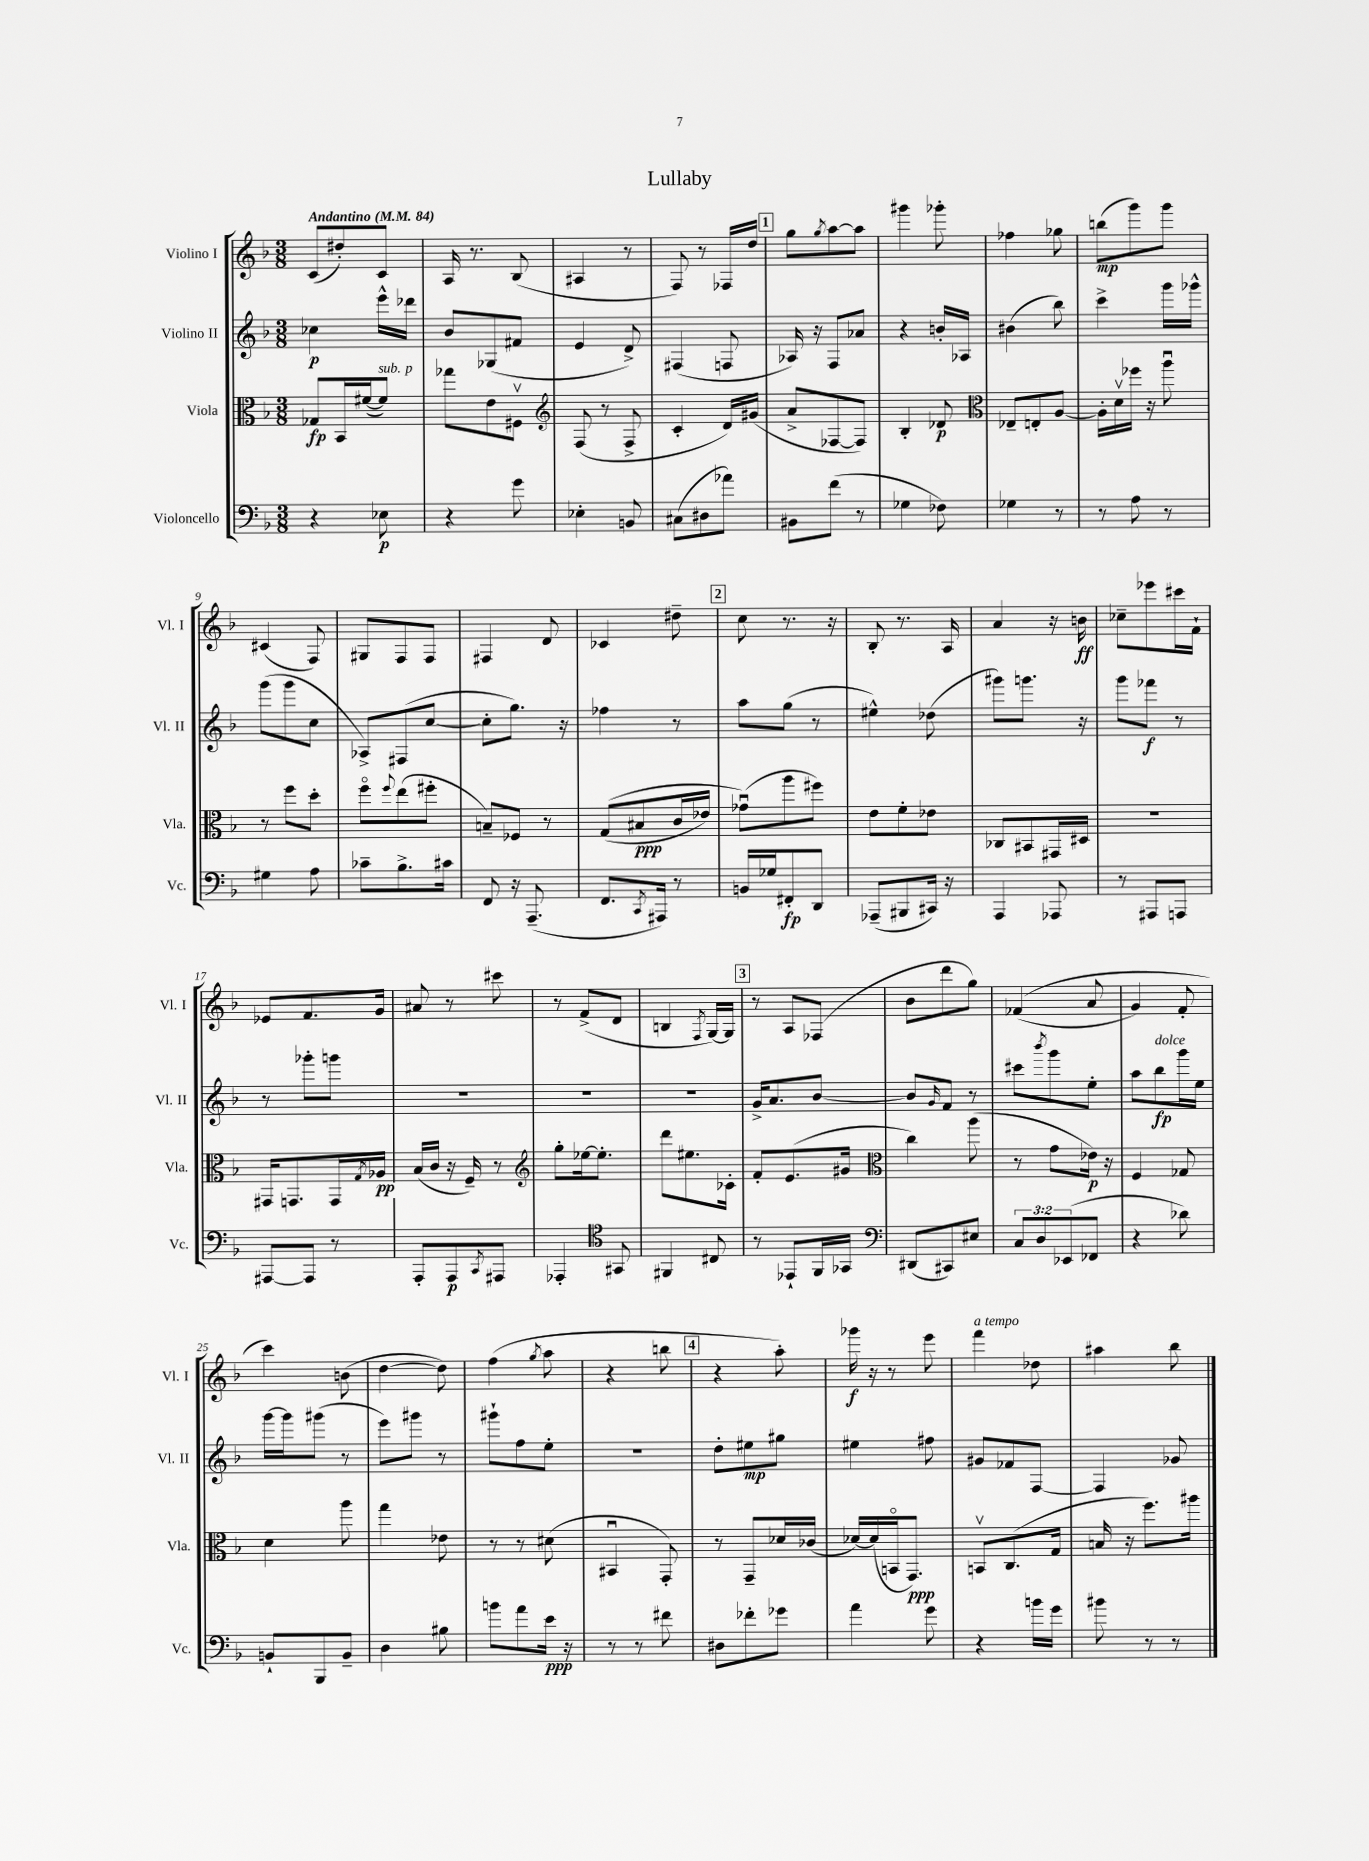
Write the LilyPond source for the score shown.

\header { title = "Lullaby" }
<<
\new StaffGroup <<
\new Staff = "s0" \with { instrumentName = "Violino I" shortInstrumentName = "Vl. I" } {
    \clef treble \key f \major \numericTimeSignature \time 3/8 \tempo "Andantino" 4 = 84
    c'8( dis''8-.) c'8 |
    a16 r8. bes8( |
    ais4 r8 |
    f8) r8 fes16 d''16 |
    \mark \markup { \box "1" } g''8 \acciaccatura { g''8 } a''8~ a''8 |
    gis'''4 ges'''8-. |
    fes''4 ges''8 |
    b''8\mp( g'''8) g'''8 |
    cis'4( f8) |
    gis8 f8 f8 |
    fis4 d'8 |
    ces'4 dis''8-- |
    \mark \markup { \box "2" } c''8 r8. r16 |
    bes8-. r8. a16 |
    a'4 r16 b'16\ff |
    ces''8-- ees'''8 cis'''16 f'16-! |
    ees'8 f'8. g'16 |
    ais'8 r8 cis'''8 |
    r8 f'8->( d'8 |
    b4 \acciaccatura { f8 } g16~) g16 |
    \mark \markup { \box "3" } r8 a8 fes8( |
    bes'8 d'''8 g''8) |
    fes'4(\( a'8 |
    g'4) f'8-. |
    c'''4\) b'8( |
    d''4~ d''8) |
    f''4( \acciaccatura { g''8 } a''8 |
    r4 b''8 |
    \mark \markup { \box "4" } r4 a''8-.) |
    ges'''16\f r16 r8 e'''8 |
    f'''4^\markup { \italic "a tempo" } des''8 |
    ais''4 bes''8 \bar "|." |
}
\new Staff = "s1" \with { instrumentName = "Violino II" shortInstrumentName = "Vl. II" } {
    \clef treble \key f \major \numericTimeSignature \time 3/8
    ces''4\p e'''16-^ des'''16 |
    bes'8 ges8( fis'8 |
    e'4 d'8->) |
    fis4( f8 |
    \mark \markup { \box "1" } aes16) r16 f8 aes'8 |
    r4 b'16-. aes16 |
    bis'4( bes''8) |
    c'''4-> g'''16 ges'''16-^ |
    g'''8( g'''8 c''8 |
    aes8->) fis8( c''8~ |
    c''8-. g''8.) r16 |
    fes''4 r8 |
    \mark \markup { \box "2" } a''8 g''8( r8 |
    eis''4-^) des''8( |
    gis'''8) g'''8. r16 |
    g'''8 fes'''8\f r8 |
    r8 ges'''8-. g'''8 |
    R4. |
    R4. |
    R4. |
    \mark \markup { \box "3" } g'16-> a'8. bes'8~ |
    bes'8 \grace { g'16 } f'8 r8 |
    cis'''8 \acciaccatura { bes'''8 } g'''8 e''8-. |
    a''8 bes''8\fp^\markup { \italic "dolce" } g'''16 e''16 |
    g'''16~ g'''16 gis'''8( r8 |
    e'''8) gis'''8 r8 |
    gis'''8-! f''8 e''8-. |
    R4. |
    \mark \markup { \box "4" } d''8-. eis''8\mp gis''8 |
    eis''4 fis''8 |
    gis'8 fes'8 f8~ |
    f4 ges'8 \bar "|." |
}
\new Staff = "s2" \with { instrumentName = "Viola" shortInstrumentName = "Vla." } {
    \clef alto \key f \major \numericTimeSignature \time 3/8
    ges8\fp bes,16 fis'16~( fis'8^\markup { \italic "sub. p" }) |
    ges''8 e'8 fis8\upbow |
    \clef treble f8( r8 f8-> |
    c'4-. d'16) gis'16( |
    \mark \markup { \box "1" } a'8-> fes8~ fes8) |
    bes4-. des'8\p |
    \clef alto ees8-- e8-. a8~ |
    a16-. d'16\upbow fes''16 r16 a''8\downbow |
    r8 f''8 d''8-. |
    f''8\flageolet \appoggiatura { f''8 } e''8( fis''8-. |
    b8--) fes8 r8 |
    g8(\( bis8\ppp c'16 ees'16) |
    \mark \markup { \box "2" } ges'8\downbow(\) a''8 fis''8) |
    e'8 f'8-. ees'8 |
    ces8 bis,8 gis,16 dis16 |
    R4. |
    gis,16 g,8. g,16 \acciaccatura { g8 } aes16\pp |
    bes16( c'16 r16 f16--) r8 |
    \clef treble g''8-. ees''16~ ees''8.-. |
    d'''8 eis''8. ces'16-. |
    \mark \markup { \box "3" } f'8-. e'8.( gis'16 |
    \clef alto c''4) a''8( |
    r8 g'8 ees'16\p) r16 |
    f4 ges8 |
    d'4 a''8 |
    g''4 ees'8 |
    r8 r8 dis'8( |
    bis,4\downbow g,8-.) |
    \mark \markup { \box "4" } r8 g,8-- des'16 ces'16( |
    des'16~) des'16( b,16\flageolet g,8.\ppp) |
    b,8\upbow c8.( g16 |
    b16 r16 f''8.) ais''16 \bar "|." |
}
\new Staff = "s3" \with { instrumentName = "Violoncello" shortInstrumentName = "Vc." } {
    \clef bass \key f \major \numericTimeSignature \time 3/8 \override Staff.TupletNumber.text = #tuplet-number::calc-fraction-text
    r4 ees8\p |
    r4 g'8 |
    ees4-. b,8 |
    cis8( dis8 aes'8) |
    \mark \markup { \box "1" } bis,8 f'8( r8 |
    ges4 fes8) |
    ges4 r8 |
    r8 a8 r8 |
    gis4 a8 |
    ces'8-- bes8.-> cis'16 |
    f,8 r16 a,,8.--( |
    f,8. \acciaccatura { c,8 } ais,,16) r8 |
    \mark \markup { \box "2" } b,16 ges16 fis,8-.\fp d,8 |
    aes,,8--( bis,,8 cis,16) r16 |
    a,,4 aes,,8 |
    r8 ais,,8 a,,8 |
    ais,,8~ ais,,8 r8 |
    a,,8-. a,,8\p \acciaccatura { c,8 } ais,,8 |
    aes,,4-. \clef tenor gis,8 |
    fis,4 cis8 |
    \mark \markup { \box "3" } r8 ees,8-! f,16 ges,16 |
    \clef bass dis,8( cis,8) eis8 |
    \tuplet 3/2 { c8 d8 ees,8( } fes,8 |
    r4 des'8) |
    b,8-! bes,,8 b,8-- |
    d4 bis8 |
    b'8 a'8 e'16\ppp r16 |
    r8 r8 fis'8 |
    \mark \markup { \box "4" } dis8 fes'8-. ges'8 |
    a'4 g'8 |
    r4 b'16 g'16 |
    bis'8 r8 r8 \bar "|." |
}
>>
>>
